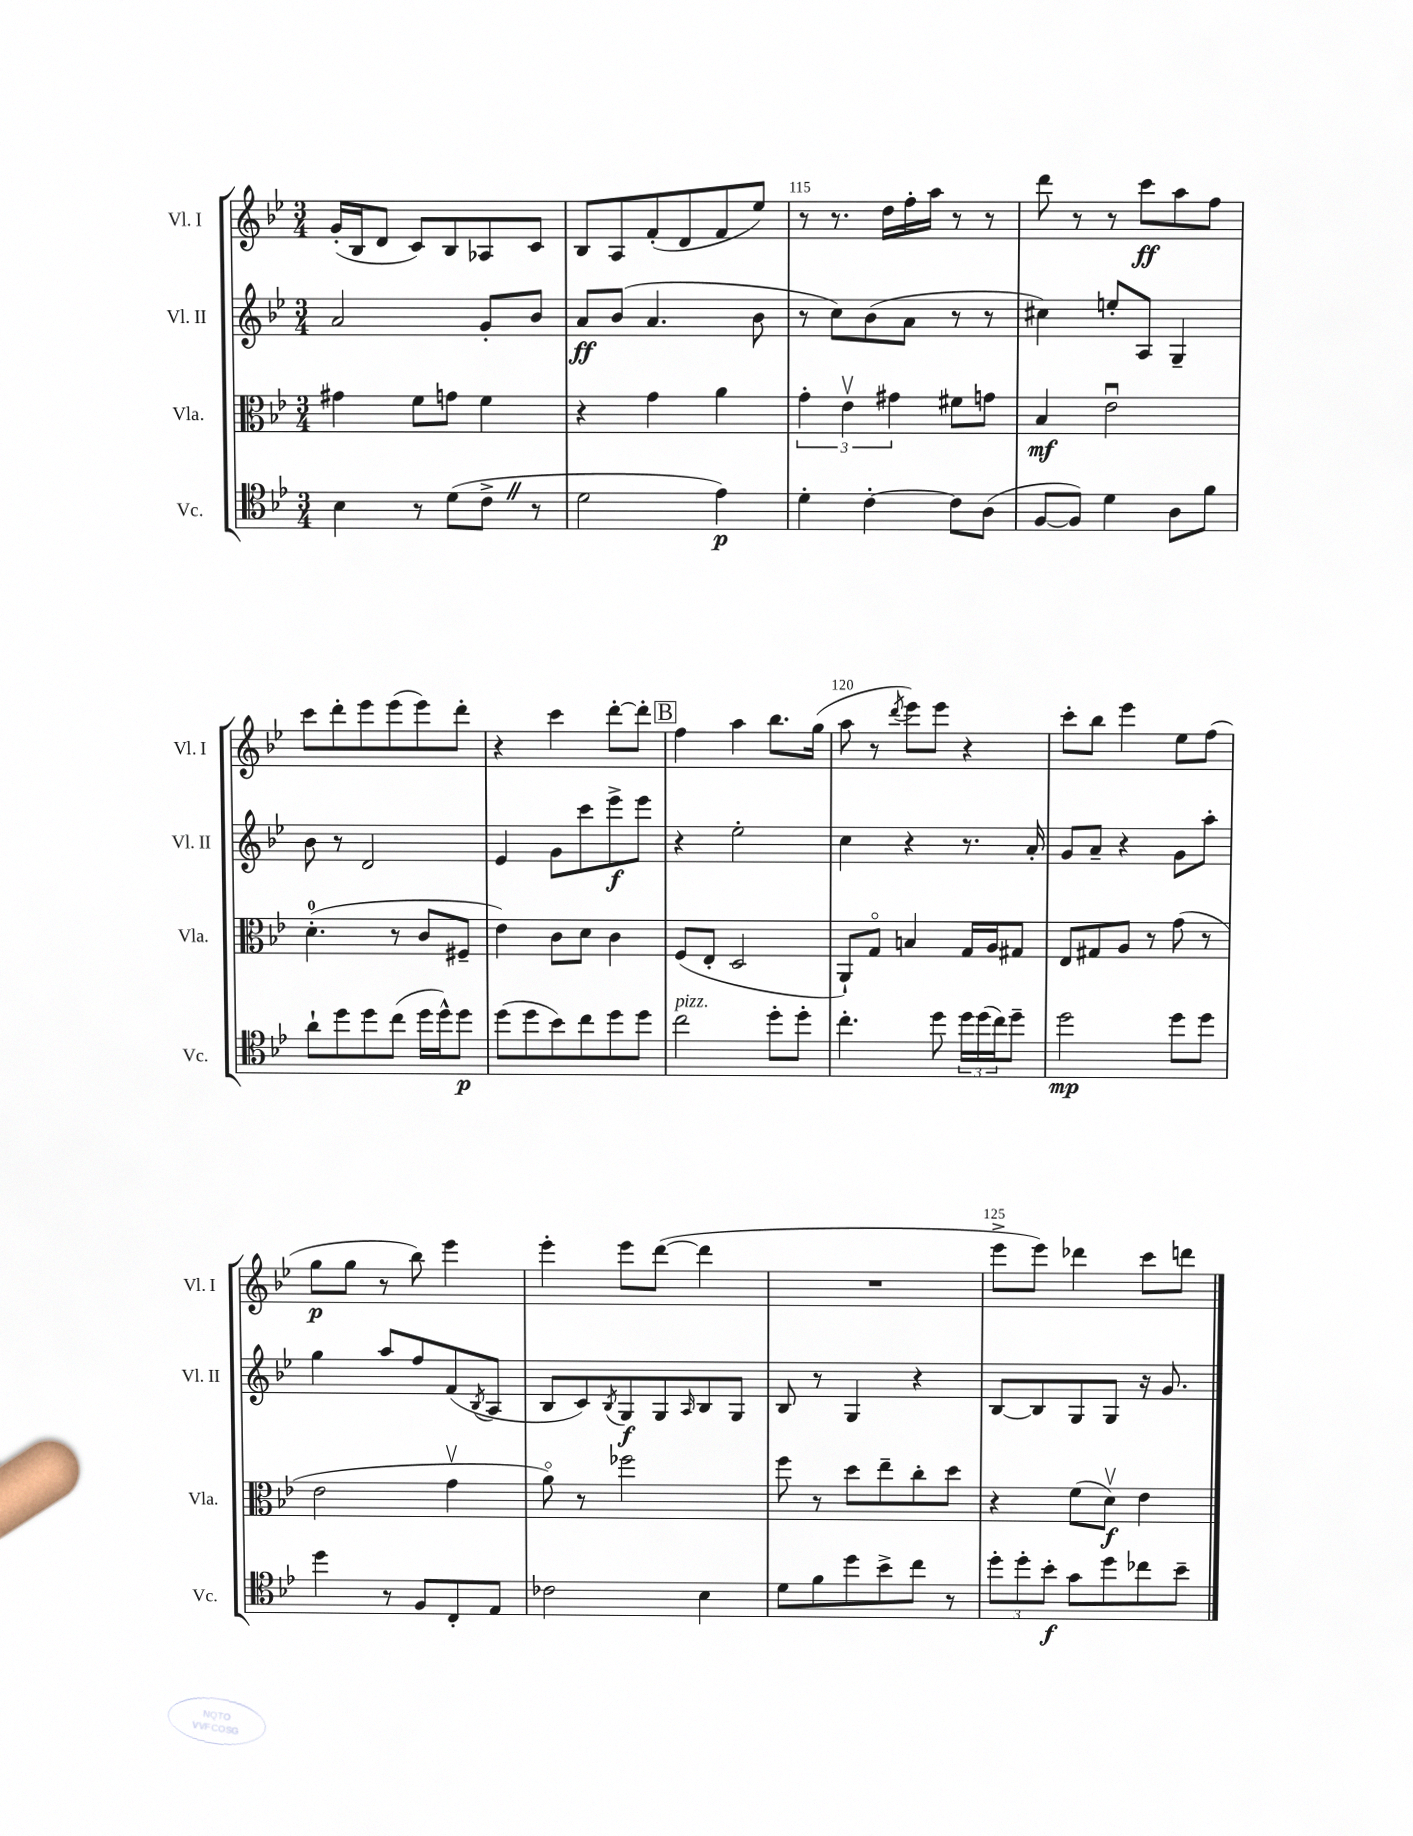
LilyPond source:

<<
\new StaffGroup <<
\new Staff = "s0" \with { instrumentName = "Vl. I" shortInstrumentName = "Vl. I" } {
    \clef treble \key bes \major \numericTimeSignature \time 3/4
    g'16-.( bes16 d'8 c'8) bes8 aes8 c'8 |
    bes8 a8 f'8-.( d'8 f'8 ees''8) |
    r8 r8. d''16 f''16-. a''16 r8 r8 |
    d'''8 r8 r8 c'''8\ff a''8 f''8 |
    c'''8 d'''8-. ees'''8 ees'''8( ees'''8) d'''8-. |
    r4 c'''4 d'''8~-. d'''8-. |
    \mark \markup { \box "B" } f''4 a''4 bes''8. g''16( |
    a''8 r8 \acciaccatura { d'''8 } ees'''8) ees'''8 r4 |
    c'''8-. bes''8 ees'''4 ees''8 f''8( |
    g''8\p g''8 r8 bes''8) ees'''4 |
    ees'''4-. ees'''8 d'''8~( d'''4 |
    R2. |
    ees'''8-> ees'''8) des'''4 c'''8 d'''8 \bar "|." |
}
\new Staff = "s1" \with { instrumentName = "Vl. II" shortInstrumentName = "Vl. II" } {
    \clef treble \key bes \major \numericTimeSignature \time 3/4
    a'2 g'8-. bes'8 |
    a'8\ff bes'8( a'4. bes'8 |
    r8 c''8) bes'8( a'8 r8 r8 |
    cis''4) e''8-. a8 g4-- |
    bes'8 r8 d'2 |
    ees'4 g'8 c'''8 ees'''8->\f ees'''8 |
    \mark \markup { \box "B" } r4 ees''2-. |
    c''4 r4 r8. a'16-. |
    g'8 a'8-- r4 g'8 a''8-. |
    g''4 a''8 f''8 f'8( \acciaccatura { bes8 } a8 |
    bes8 c'8) \acciaccatura { bes8 } g8\f g8 \grace { a16 } bes8 g8 |
    bes8 r8 g4 r4 |
    bes8~ bes8 g8 g8 r16 g'8. \bar "|." |
}
\new Staff = "s2" \with { instrumentName = "Vla." shortInstrumentName = "Vla." } {
    \clef alto \key bes \major \numericTimeSignature \time 3/4
    gis'4 f'8 g'8 f'4 |
    r4 g'4 a'4 |
    \tuplet 3/2 { g'4-. ees'4\upbow gis'4 } fis'8 g'8 |
    bes4\mf ees'2\downbow |
    d'4.-0-.( r8 c'8 fis8-- |
    ees'4) c'8 d'8 c'4 |
    \mark \markup { \box "B" } f8( ees8-. d2 |
    a,8-!) g8\flageolet b4 g16 a16 gis8 |
    ees8 gis8 a8 r8 g'8( r8 |
    ees'2 g'4\upbow |
    a'8\flageolet) r8 fes''2 |
    f''8 r8 d''8 ees''8-- c''8-. d''8 |
    r4 f'8( d'8\upbow\f) ees'4 \bar "|." |
}
\new Staff = "s3" \with { instrumentName = "Vc." shortInstrumentName = "Vc." } {
    \clef tenor \key bes \major \numericTimeSignature \time 3/4
    bes4 r8 d'8( c'8-> \once \override BreathingSign.text = \markup { \musicglyph "scripts.caesura.straight" } \breathe r8 |
    d'2 ees'4\p) |
    d'4-. c'4~-. c'8 a8( |
    f8~ f8) d'4 a8 f'8 |
    a'8-! d''8 d''8 c''8( d''16 d''16-^) d''8\p |
    d''8( d''8 bes'8) c''8 d''8 d''8 |
    \mark \markup { \box "B" } c''2^\markup { \italic "pizz." } d''8-. d''8-. |
    c''4.-. d''8 \tuplet 3/2 { d''16 d''16( c''16) } d''8-- |
    d''2\mp d''8 d''8 |
    d''4 r8 f8 c8-. ees8 |
    ces'2 bes4 |
    d'8 f'8 d''8 bes'8-> c''8 r8 |
    \tuplet 3/2 { d''8-. d''8-. bes'8-.\f } g'8 d''8 ces''8 bes'8-- \bar "|." |
}
>>
>>
\layout { \context { \Score currentBarNumber = #113 \override BarNumber.break-visibility = ##(#f #t #t) barNumberVisibility = #(every-nth-bar-number-visible 5) } }
